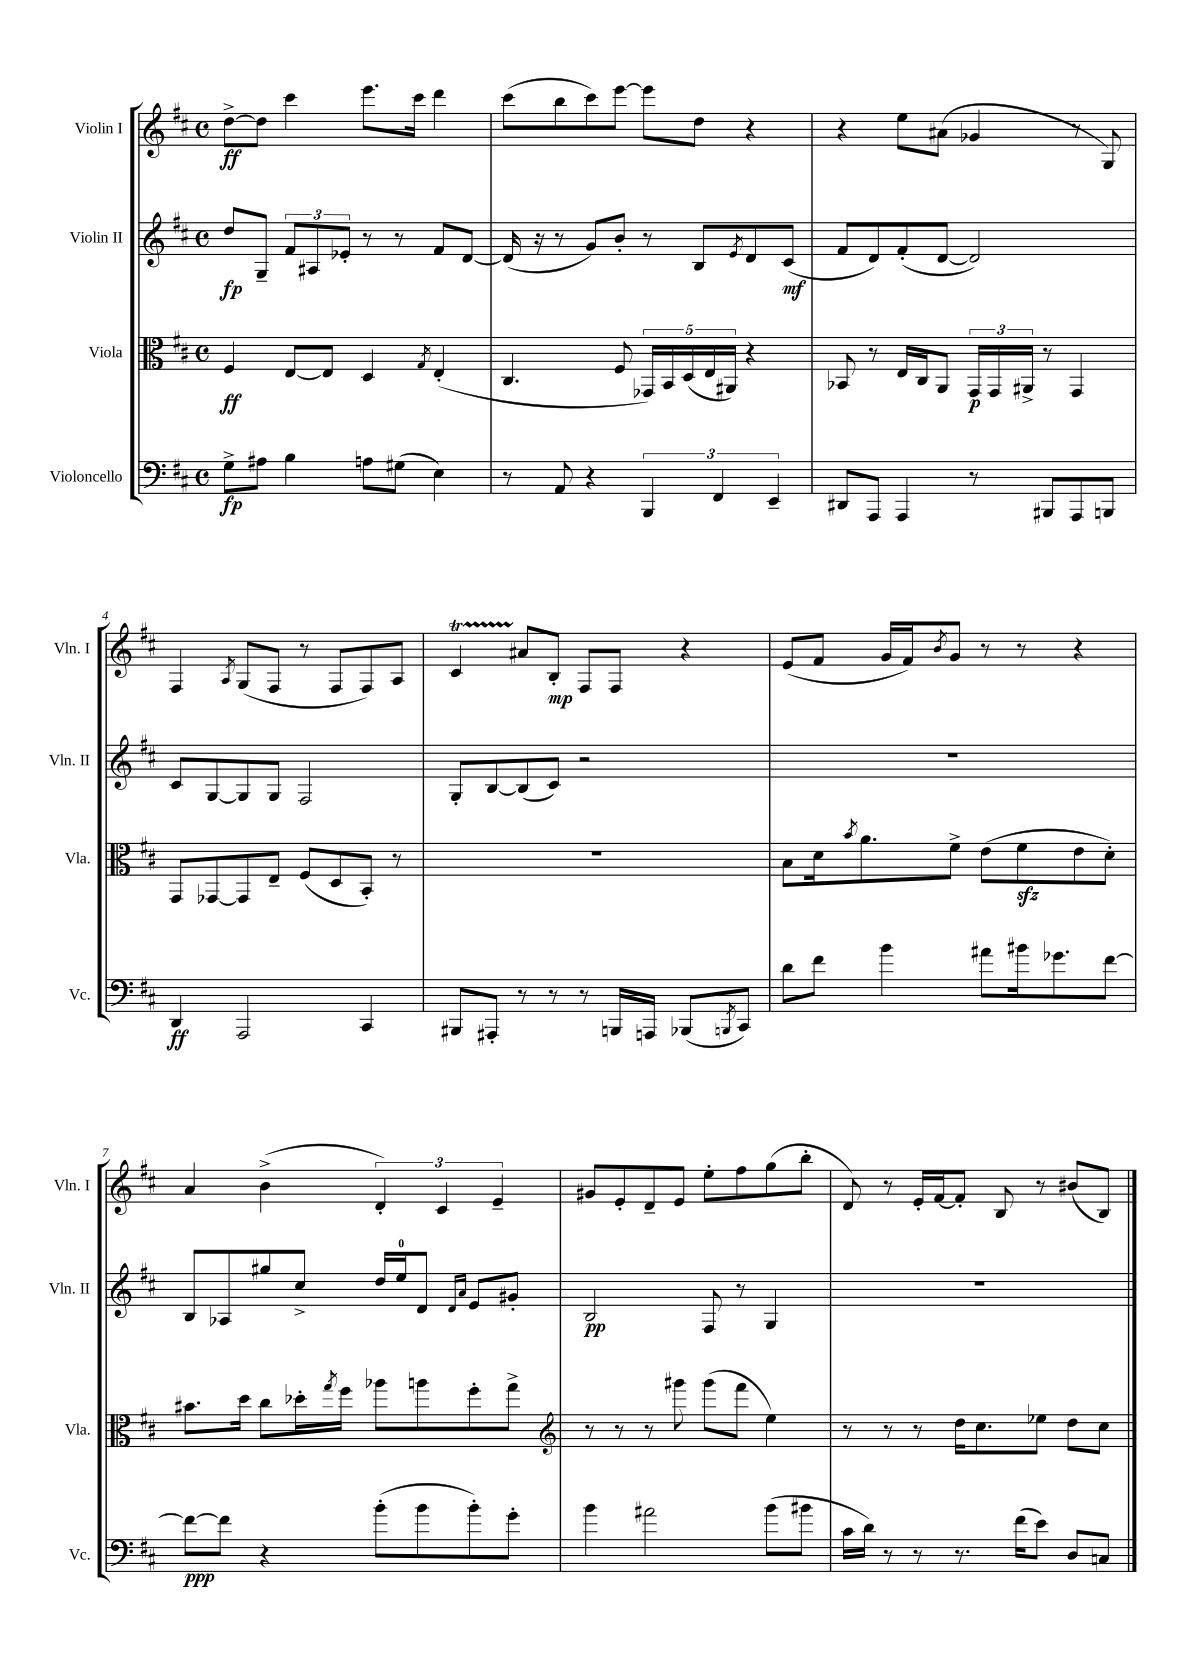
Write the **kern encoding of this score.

**kern	**kern	**kern	**kern
*staff4	*staff3	*staff2	*staff1
*clefF4	*clefC3	*clefG2	*clefG2
*k[f#c#]	*k[f#c#]	*k[f#c#]	*k[f#c#]
*M4/4	*M4/4	*M4/4	*M4/4
*met(c)	*met(c)	*met(c)	*met(c)
8G^	4F#	8dd	[8dd^
8A#	.	8G~	8dd]
4B	[8E	12f#	4ccc#
.	.	12A#	.
.	8E]	.	.
.	.	12e-'	.
8A	4D	8r	8.eee
(8G#	.	8r	.
.	.	.	16ccc#
.	8qG	.	.
4E)	(4E'	8f#	4ddd
.	.	[8d	.
=	=	=	=
8r	4.C#	(16d]	(8ccc#
.	.	16r	.
8AA	.	8r	8bb
4r	.	8g)	8ccc#)
.	8F#	8b'	[8eee
6BBB	20GG-)	8r	8eee]
.	20BB	.	.
.	(20D	.	.
.	.	8B	8dd
.	20E	.	.
6FF#	.	.	.
.	20AA#)	.	.
.	.	8qe	.
.	4r	8d	4r
6EE~	.	.	.
.	.	(8c#	.
=	=	=	=
8DD#	8BB-	8f#	4r
8AAA	8r	8d)	.
4AAA	16E	(8f#'	8ee
.	16C#	.	.
.	8AA	[8d	(8a#
8r	24GG	2d])	4g-
.	24GG	.	.
.	24AA#^	.	.
8BBB#	8r	.	.
8AAA	4GG	.	8r
8BBB	.	.	8G)
=	=	=	=
4DD	8GG	8c#	4F#
.	[8GG-	[8G	.
.	.	.	8qA
2AAA	8GG-]	8G]	(8G
.	8E~	8G	8F#
.	(8F#	2F#	8r
.	8D	.	8F#
4CC#	8BB')	.	8F#)
.	8r	.	8A
=	=	=	=
8BBB#	1r	8G'	4c#
8AAA#'	.	[8B	.
8r	.	(8B]	8a#
8r	.	8c#)	8B'
8r	.	2r	8F#
16BBB	.	.	8F#
16AAA	.	.	.
(8BBB-	.	.	4r
8qBBB	.	.	.
8CC#)	.	.	.
=	=	=	=
8d	8B	1r	(8e
8f#	16d	.	8f#
.	8qb	.	.
.	8.a	.	.
4b	.	.	16g
.	.	.	16f#)
.	.	.	8qb
.	8f#^	.	8g
8a#	(8e	.	8r
16b#	8f#	.	8r
8.g-	.	.	.
.	8e	.	4r
[8f#	8d')	.	.
=	=	=	=
8f#_	8.b#	8B	4a
8f#]	.	8A-	.
.	16dd	.	.
4r	8cc#	8gg#	(4b^
.	16dd-'	8cc#^	.
.	8qgg	.	.
.	16ff#	.	.
(8b'	8aa-	16dd	6d')
.	.	16ee	.
8b	8aa	8d	.
.	.	.	6c#
.	.	16qqd	.
.	.	16qqa	.
8b')	8ff#'	8e	.
.	.	.	6e~
8g'	8gg^	8g#'	.
=	=	=	=
*	*clefG2	*	*
4b	8r	2B	8g#
.	8r	.	8e'
2a#	8r	.	8d~
.	8ggg#	.	8e
.	(8ggg#	8F#	8ee'
.	8fff#	8r	8ff#
(8b	4ee)	4G	(8gg
8b#	.	.	8bb'
=	=	=	=
16c#	8r	1r	8d)
16d)	.	.	.
8r	8r	.	8r
8r	8r	.	16e'
.	.	.	[16f#
8.r	16dd	.	8f#']
.	8.cc#	.	.
.	.	.	8B
(16f#	.	.	.
8e)	8ee-	.	8r
8D	8dd	.	(8b#
8C	8cc#	.	8B)
==	==	==	==
*-	*-	*-	*-
